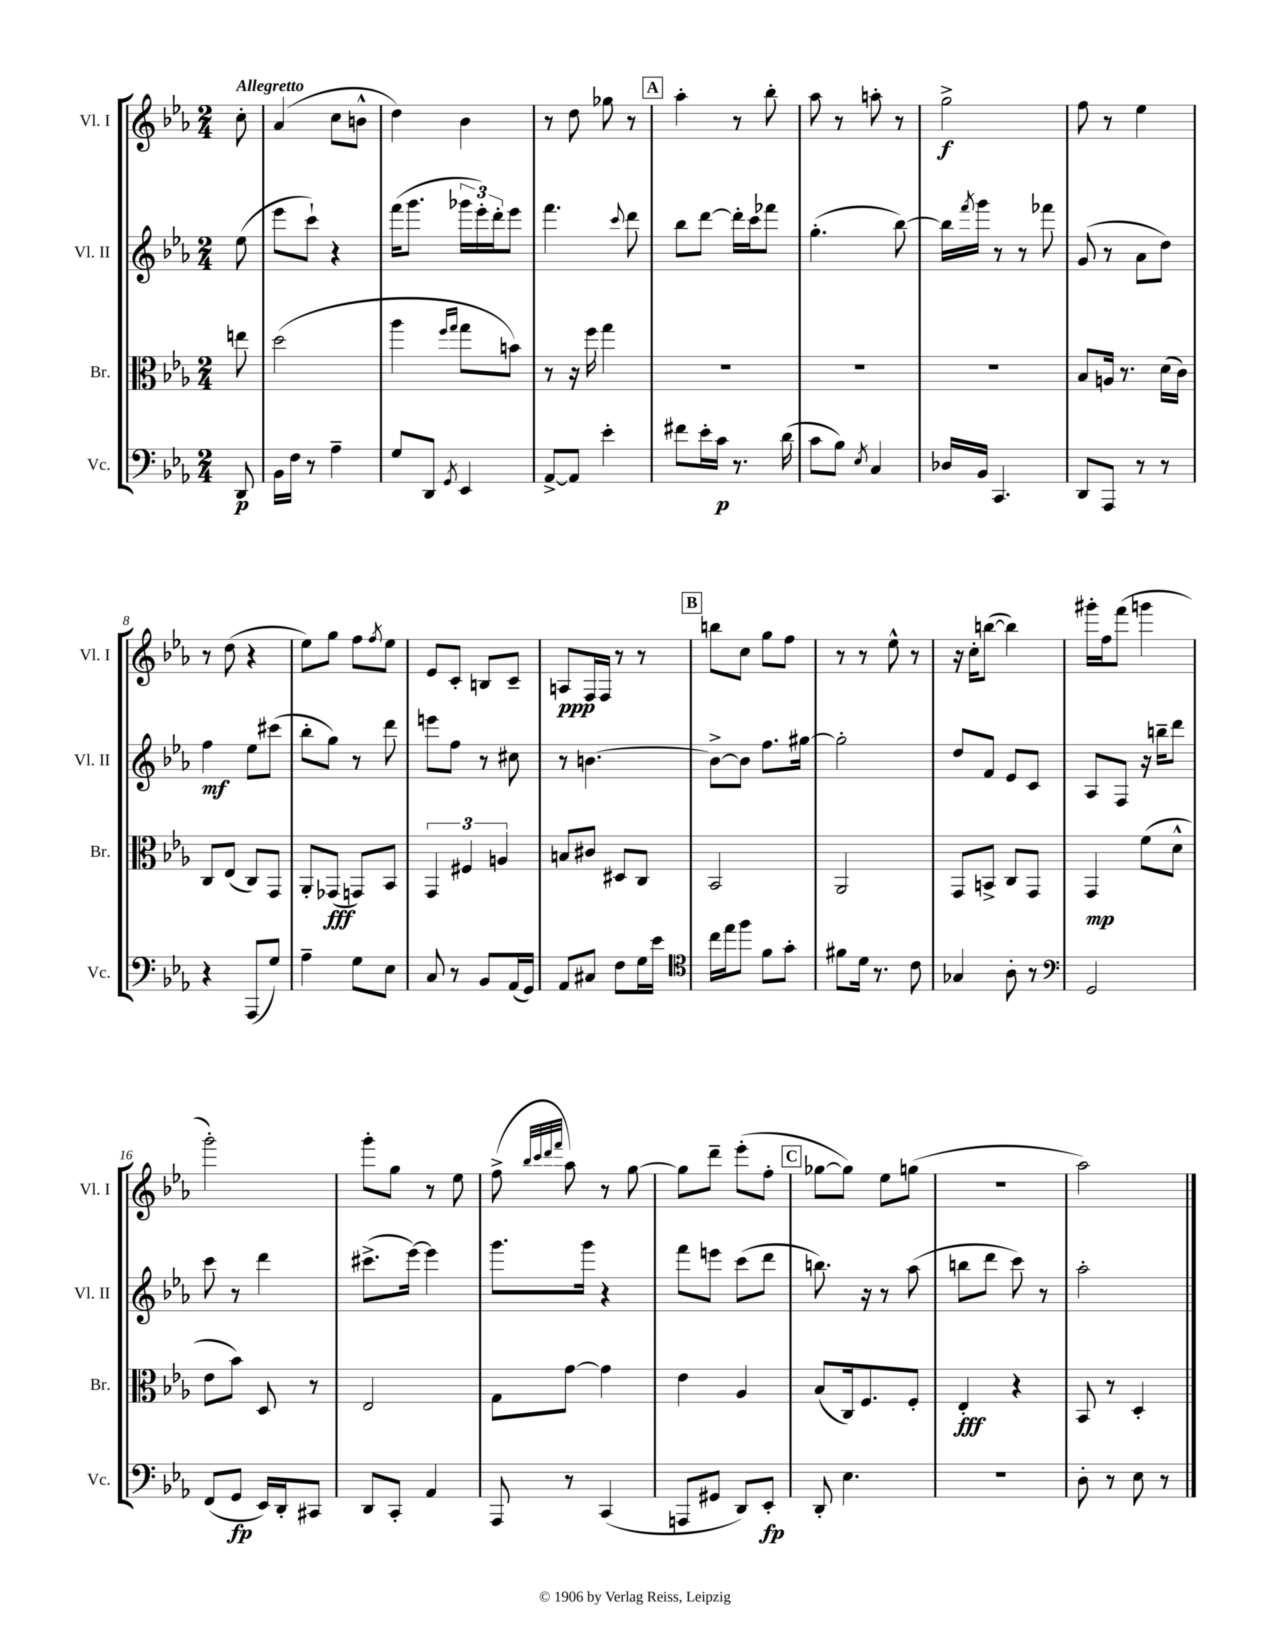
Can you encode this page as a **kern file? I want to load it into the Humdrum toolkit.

**kern	**dynam	**kern	**dynam	**kern	**dynam	**kern	**dynam
*part4	*part4	*part3	*part3	*part2	*part2	*part1	*part1
*staff4	*staff4	*staff3	*staff3	*staff2	*staff2	*staff1	*staff1
*I"Vc.	*	*I"Br.	*	*I"Vl. II	*	*I"Vl. I	*
*I'Vc.	*	*I'Br.	*	*I'Vl. II	*	*I'Vl. I	*
*clefF4	*	*clefC3	*	*clefG2	*	*clefG2	*
*k[b-e-a-]	*	*k[b-e-a-]	*	*k[b-e-a-]	*	*k[b-e-a-]	*
*M2/4	*	*M2/4	*	*M2/4	*	*M2/4	*
=	=	=	=	=	=	=	=
!	!	!	!	!	!	!LO:TX:a:B:t=Allegretto	!
8DD/	p	8een\	.	(8ee-\	.	8cc'\	.
=1	=1	=1	=1	=1	=1	=1	=1
16BB-\LL	.	(2dd\	.	8eee-\L	.	(4a-/	.
16F\JJ	.	.	.	.	.	.	.
8r	.	.	.	8ccc`\J)	.	.	.
4A-~\	.	.	.	4r	.	8cc\L	.
.	.	.	.	.	.	8bn^^\J	.
=2	=2	=2	=2	=2	=2	=2	=2
8G/L	.	4aa-\	.	(16fff\KL	.	4dd\)	.
.	.	.	.	8.ggg\J	.	.	.
8DD/J	.	.	.	.	.	.	.
.	.	16qqff/LL	.	.	.	.	.
8qGG/	.	16qqgg/JJ	.	.	.	.	.
4EE-/	.	8gg\L	.	24ggg-X\LL	.	4b-\	.
.	.	.	.	24eee-'\)	.	.	.
.	.	.	.	24ddd'\J	.	.	.
.	.	8bn\J)	.	8eee-\J	.	.	.
=3	=3	=3	=3	=3	=3	=3	=3
[8AA-^/L	.	8r	.	4.fff\	.	8r	.
8AA-/J]	.	16r	.	.	.	8dd\	.
.	.	16ff\	.	.	.	.	.
4e-'\	.	4gg\	.	.	.	8gg-X\	.
.	.	.	.	8qqccc/	.	.	.
.	.	.	.	8ddd\	.	8r	.
!!LO:REH:place=s1:t=A
=4	=4	=4	=4	=4	=4	=4	=4
8f#X\L	.	2r	.	8bb-\L	.	4aa-'\	.
16e-'\L	.	.	.	[8ddd\J	.	.	.
16c\JJ	p	.	.	.	.	.	.
8.r	.	.	.	16ddd'\LL]	.	8r	.
.	.	.	.	16ccc\J	.	.	.
.	.	.	.	8fff-X\J	.	8bb-'\	.
(16d\	.	.	.	.	.	.	.
=5	=5	=5	=5	=5	=5	=5	=5
8c\L	.	2r	.	(4.gg'\	.	8aa-\	.
8B-\J)	.	.	.	.	.	8r	.
8qE-/	.	.	.	.	.	.	.
4C/	.	.	.	.	.	8aan'\	.
.	.	.	.	[8bb-\)	.	8r	.
=6	=6	=6	=6	=6	=6	=6	=6
16D-X/LL	.	2r	.	16bb-\LL]	.	2gg^\	f
.	.	.	.	8qfff/	.	.	.
16BB-/JJ	.	.	.	16ggg\JJ	.	.	.
4.CC/	.	.	.	8r	.	.	.
.	.	.	.	8r	.	.	.
.	.	.	.	8fff-X\	.	.	.
=7	=7	=7	=7	=7	=7	=7	=7
8DD/L	.	8B-/L	.	(8g/	.	8ff\	.
8AAA-/J	.	16An/Jk	.	8r	.	8r	.
.	.	8.r	.	.	.	.	.
8r	.	.	.	8a-\L	.	4ee-\	.
8r	.	(16d\LL	.	8dd\J)	.	.	.
.	.	16c\JJ)	.	.	.	.	.
!!LO:LB:g=z
=8	=8	=8	=8	=8	=8	=8	=8
4r	.	8C/L	.	4ff\	mf	8r	.
.	.	(8E-/J	.	.	.	(8dd\	.
(8AAA-/L	.	8C/L)	.	8ee-\L	.	4r	.
8G/J)	.	8GG/J	.	(8ccc#X\J	.	.	.
=9	=9	=9	=9	=9	=9	=9	=9
4A-~\	.	8AA-'/L	.	8bb-'\L	.	8ee-\L)	.
.	.	(8GG-X/J	fff	8gg\J)	.	8gg\J	.
8G\L	.	8GGn/L)	.	8r	.	8ff\L	.
.	.	.	.	.	.	8qff/	.
8E-\J	.	8BB-/J	.	8ddd\	.	8ee-\J	.
=10	=10	=10	=10	=10	=10	=10	=10
8C/	.	6GG/	.	8eeen\L	.	8e-/L	.
8r	.	.	.	8ff\J	.	8c'/J	.
.	.	6F#X/	.	.	.	.	.
8BB-/L	.	.	.	8r	.	8Bn/L	.
.	.	6An/	.	.	.	.	.
(16AA-/L	.	.	.	8cc#X\	.	8c~/J	.
16GG/JJ)	.	.	.	.	.	.	.
=11	=11	=11	=11	=11	=11	=11	=11
8AA-/L	.	8Bn/L	.	8r	.	8An/L	ppp
8C#X/J	.	8c#X/J	.	[4.bn\	.	16F/L	.
.	.	.	.	.	.	16F/JJ	.
8F\L	.	8D#X/L	.	.	.	8r	.
16G\L	.	8C/J	.	.	.	8r	.
16e-\JJ	.	.	.	.	.	.	.
!!LO:REH:place=s1:t=B
=12	=12	=12	=12	=12	=12	=12	=12
*clefC4	*	*	*	*	*	*	*
16cc\LL	.	2BB-/	.	8b^\L_	.	8bbn\L	.
16ee-\J	.	.	.	.	.	.	.
8ff\J	.	.	.	8b\J]	.	8cc\J	.
8f\L	.	.	.	8.ff\L	.	8gg\L	.
8g'\J	.	.	.	.	.	8ff\J	.
.	.	.	.	[16gg#X\Jk	.	.	.
=13	=13	=13	=13	=13	=13	=13	=13
8f#X\L	.	2AA-/	.	2gg#'\]	.	8r	.
16d\Jk	.	.	.	.	.	8r	.
8.r	.	.	.	.	.	.	.
.	.	.	.	.	.	8ee-^^\	.
8c\	.	.	.	.	.	8r	.
=14	=14	=14	=14	=14	=14	=14	=14
4G-X/	.	8GG/L	.	8dd/L	.	16r	.
.	.	.	.	.	.	16cc'\KL	.
.	.	8BBn^/J	.	8f/J	.	([8bbn\J	.
8A-'\	.	8C/L	.	8e-/L	.	4bb\])	.
8r	.	8GG/J	.	8c/J	.	.	.
=15	=15	=15	=15	=15	=15	=15	=15
*clefF4	*	*	*	*	*	*	*
2GG/	.	4GG/	mp	8A-/L	.	16ggg#X'\LL	.
.	.	.	.	.	.	16ff\J	.
.	.	.	.	8F/J	.	(8fff\J	.
.	.	(8f\L	.	16r	.	4gggn\	.
.	.	.	.	16bbn~\KL	.	.	.
.	.	8d^^\J	.	8ddd\J	.	.	.
!!LO:LB:g=z
=16	=16	=16	=16	=16	=16	=16	=16
(8FF/L	.	8e-\L	.	8ccc\	.	2ggg'\)	.
8GG/J	fp	8b-\J)	.	8r	.	.	.
16EE-/LL)	.	8D/	.	4ddd\	.	.	.
16DD'/J	.	.	.	.	.	.	.
8CC#X/J	.	8r	.	.	.	.	.
=17	=17	=17	=17	=17	=17	=17	=17
8DD/L	.	2E-/	.	(8.ccc#X^\L	.	8ggg'\L	.
8CC'/J	.	.	.	.	.	8gg\J	.
.	.	.	.	[16eee-\Jk)	.	.	.
4AA-/	.	.	.	4eee-\]	.	8r	.
.	.	.	.	.	.	8ee-\	.
=18	=18	=18	=18	=18	=18	=18	=18
8AAA-/	.	8G\L	.	8.ggg\L	.	(8ff^\	.
.	.	.	.	.	.	32qqbb-/LLL	.
.	.	.	.	.	.	32qqccc/	.
.	.	.	.	.	.	32qqddd/	.
.	.	.	.	.	.	32qqfff/JJJ	.
8r	.	[8g\J	.	.	.	8aa-\)	.
.	.	.	.	16ggg\Jk	.	.	.
(4CC/	.	4g\]	.	4r	.	8r	.
.	.	.	.	.	.	[8gg\	.
=19	=19	=19	=19	=19	=19	=19	=19
8AAAn/L	.	4e-\	.	8fff\L	.	8gg\L]	.
8GG#X/J	.	.	.	8eeen\J	.	8ddd~\J	.
8DD/L)	.	4A-/	.	(8ccc\L	.	(8eee-'\L	.
8EE-'/J	fp	.	.	8ddd\J	.	8ff'\J	.
!!LO:REH:place=s1:t=C
=20	=20	=20	=20	=20	=20	=20	=20
8DD'/	.	(8B-/L	.	8.bbn\)	.	[8gg-X\L	.
4.E-\	.	16C/k)	.	.	.	8gg-\J])	.
.	.	8.F/	.	16r	.	.	.
.	.	.	.	8r	.	8ee-\L	.
.	.	8F'/J	.	(8aa-\	.	(8ggn\J	.
=21	=21	=21	=21	=21	=21	=21	=21
2r	.	4E-'/	fff	8bbn\L	.	2r	.
.	.	.	.	8ddd\J	.	.	.
.	.	4r	.	8ccc\)	.	.	.
.	.	.	.	8r	.	.	.
=22	=22	=22	=22	=22	=22	=22	=22
8D'\	.	8BB-/	.	2aa-'\	.	2aa-\)	.
8r	.	8r	.	.	.	.	.
8E-\	.	4D'/	.	.	.	.	.
8r	.	.	.	.	.	.	.
==	==	==	==	==	==	==	==
*-	*-	*-	*-	*-	*-	*-	*-
